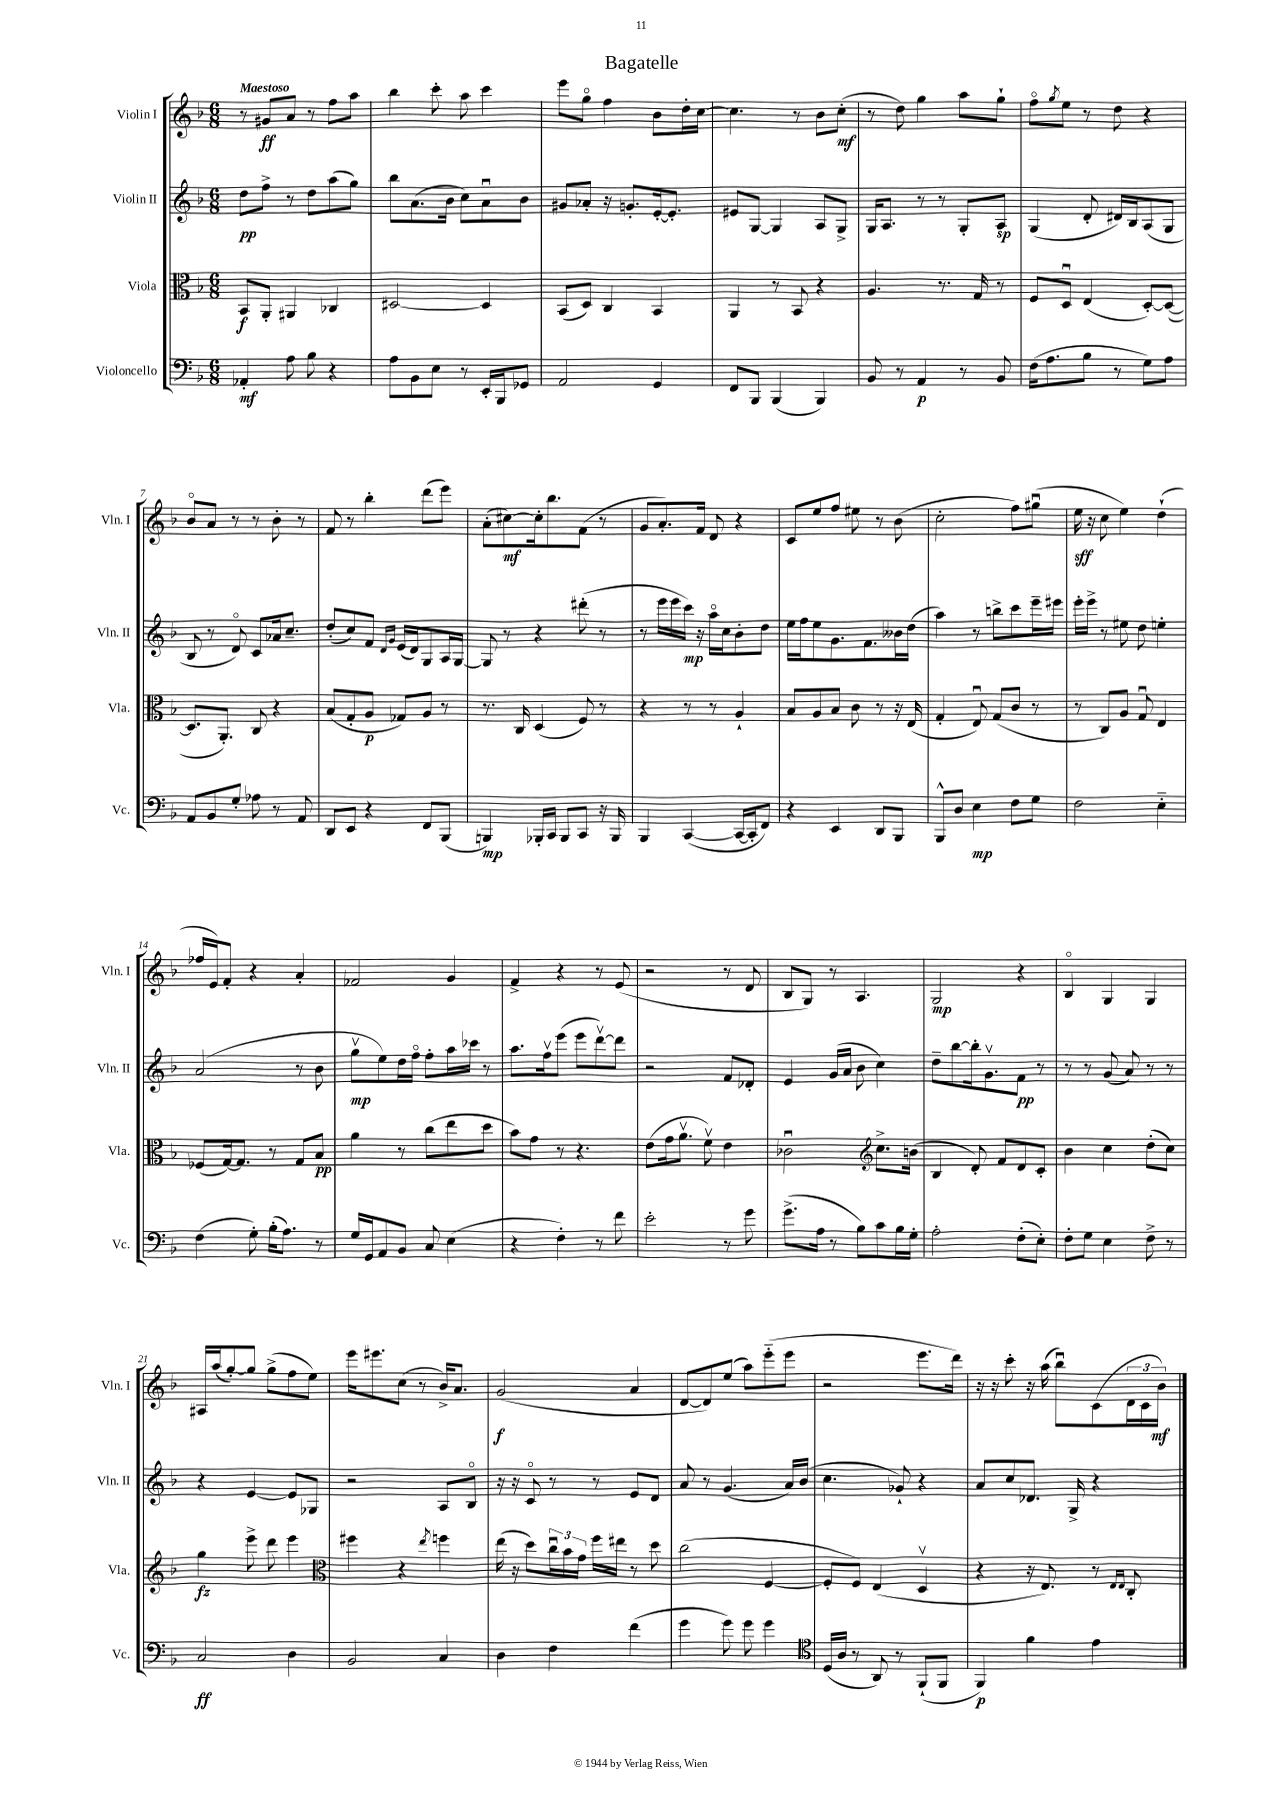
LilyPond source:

\header { title = "Bagatelle" }
<<
\new StaffGroup <<
\new Staff = "s0" \with { instrumentName = "Violin I" shortInstrumentName = "Vln. I" } {
    \clef treble \key f \major \numericTimeSignature \time 6/8 \tempo "Maestoso"
    r8 gis'8\ff a'8 r8 f''8 a''8 |
    bes''4 c'''8-. a''8 c'''4 |
    e'''8 g''8\flageolet f''4 bes'8 d''16-. c''16~ |
    c''4. r8 bes'8 c''8-.\mf( |
    r8 d''8) g''4 a''8 g''8-! |
    f''8\flageolet \acciaccatura { g''8 } e''8 r8 d''8 r4 |
    bes'8\flageolet a'8 r8 r8 bes'8-. r8 |
    f'8 r8 bes''4-. d'''8( e'''8) |
    a'8-.( cis''8~\mf) cis''16-. bes''8. f'8( r8 |
    g'8 a'8.-.) f'16 d'8 r4 |
    c'8 e''8 f''8 eis''8 r8 bes'8( |
    c''2-. f''8) gis''8\downbow( |
    e''16\sff r16 c''8 e''4) d''4-!( |
    fes''16 e'16) f'8-. r4 a'4-. |
    fes'2 g'4 |
    f'4-> r4 r8 e'8( |
    r2 r8 d'8 |
    bes8 g8) r8 a4. |
    g2\mp r4 |
    bes4\flageolet g4 g4 |
    ais16 a''16( g''8~-.) g''8 g''8->( f''8 e''8) |
    e'''16 eis'''8. c''8( r8 bes'16->) a'8. |
    g'2\f( a'4 |
    d'8~ d'8) e''8( a''8) e'''8-_( e'''8 |
    r2 e'''8. d'''16) |
    r16 r16 c'''8-. r16 a''16( bes''8\downbow) c'8( \tuplet 3/2 { d'16 c'16 bes'16\mf) } \bar "|." |
}
\new Staff = "s1" \with { instrumentName = "Violin II" shortInstrumentName = "Vln. II" } {
    \clef treble \key f \major \numericTimeSignature \time 6/8
    d''8\pp f''8-> r8 d''8 a''8( g''8) |
    bes''8 a'8.( bes'16 c''8) a'8\downbow bes'8 |
    gis'8 aes'8-. r16 g'8.-. e'16~-. e'8.-. |
    eis'8 g8~ g4 a8 g8-> |
    g16 a8. r8 r8 g8-. a8\sp |
    g4( d'8-. dis'16) bes16 a8( g8 |
    bes8 r8 d'8\flageolet) c'8 aes'16 c''8.-- |
    d''8-.( c''8) f'8 \grace { d'16 g'16 } e'16( d'16) g8 a16 g16~ |
    g8 r8 r4 dis'''8-.( r8 |
    r8 e'''16 e'''16 c'''16\mp) r16 a''16\flageolet c''16 bes'8-. d''8 |
    e''16 f''16 e''8 g'8. f'8. beses'16 d''16( |
    a''4) r8 b''8-> c'''8 e'''16-- eis'''16 |
    e'''16-. e'''16-> r8 eis''8 d''8 e''4-. |
    a'2( r8 bes'8 |
    g''8\upbow\mp e''8) d''16 f''16\flageolet f''8-. a''16 ces'''16 r8 |
    a''8. f''16\upbow e'''8( e'''8 d'''8~\upbow) d'''8 |
    r2 f'8 des'8-. |
    e'4 g'16( a'16 bes'8 c''4) |
    d''8-- bes''8~ bes''16-. g'8.\upbow f'8\pp r8 |
    r8 r8 g'8( a'8) r8 r8 |
    r4 e'4~ e'8 ges8 |
    r2 a8 bes8\flageolet |
    r16 r16 c'8\flageolet r8 r8 e'8 d'8 |
    a'8 r8 g'4.( a'16) bes'16( |
    c''4. ges'8-!) r4 |
    a'8 c''8 des'8. g16-> r4 \bar "|." |
}
\new Staff = "s2" \with { instrumentName = "Viola" shortInstrumentName = "Vla." } {
    \clef alto \key f \major \numericTimeSignature \time 6/8
    bes,8\f a,8-. ais,4 ces4 |
    dis2~ dis4 |
    bes,8( d8) c4 bes,4 |
    a,4 r8 bes,8 r4 |
    a4. r8. g16 r8 |
    f8 d8\downbow e4( d8~-.) d8~( |
    d8. a,8.-.) c8 r4 |
    bes8( g8-. a8\p ges8) a8 r8 |
    r8. c16 d4( f8) r8 |
    r4 r8 r8 a4-! |
    bes8 a8 bes8 c'8 r8 r16 e16( |
    g4-. e8\downbow) g8( c'8 r8 |
    r8 c8) a8 g8\downbow e4 |
    fes8( g16~) g8. r8 g8 bes8\pp |
    a'4 r8 c''8( e''8 d''8 |
    bes'8) g'8 r8 r4. |
    e'8( g'16 a'8.\upbow f'8\upbow) e'4 |
    ces'2\downbow \clef treble c''8.-> b'16( |
    bes4 d'8-.) f'8 d'8 c'8-. |
    bes'4 c''4 d''8-.( c''8) |
    g''4\fz e'''8-> d'''8 e'''4 |
    \clef alto fis''4 r4 \acciaccatura { e''8 } f''4 |
    e''16( r16 d''8) \tuplet 3/2 { c''16\downbow bes'16 g'16 } f''16 eis''16 r8 d''8 |
    c''2( f4~ |
    f8-. f8) e4( d4\upbow |
    r4 r16 e8.) r8 \grace { e16 e16 } c8-. \bar "|." |
}
\new Staff = "s3" \with { instrumentName = "Violoncello" shortInstrumentName = "Vc." } {
    \clef bass \key f \major \numericTimeSignature \time 6/8
    aes,4-.\mf a8 bes8 r4 |
    a8 bes,8 e8 r8 e,16-. bes,,16 ges,8 |
    a,2 g,4 |
    f,8 bes,,8 bes,,4( bes,,4) |
    bes,8 r8 a,4\p r8 bes,8 |
    f16( a8. bes8 r8 g8) a8 |
    a,8 bes,8 g8-. aes8 r8 a,8 |
    d,8 e,8 r4 f,8 bes,,8( |
    b,,4\mp) bes,,16-. c,16 bes,,8 c,8 r16 bes,,16 |
    bes,,4 c,4~( c,16~ c,16-. f,8) |
    r4 e,4 d,8 bes,,8 |
    bes,,8-^ d8 e4\mp f8 g8 |
    f2 e4-_ |
    f4( g8-.) bes16-.( a8.) r8 |
    g16 g,16 a,8 bes,8 c8 e4( |
    r4 f4-.) r8 f'8 |
    e'2-. r8 g'8 |
    g'8.->( a16 r8 bes8) c'8 bes16 g16-. |
    a2-. f8-.( e8-.) |
    f8-. g8 e4 f8-> r8 |
    c2\ff d4 |
    bes,2 c4 |
    d4 f4 f'4( |
    g'4 g'8) g'8 g'4 |
    \clef tenor d16( a16 r8 a,8) r8 f,8-!( f,8 |
    f,4\p) f'4 e'4 \bar "|." |
}
>>
>>
